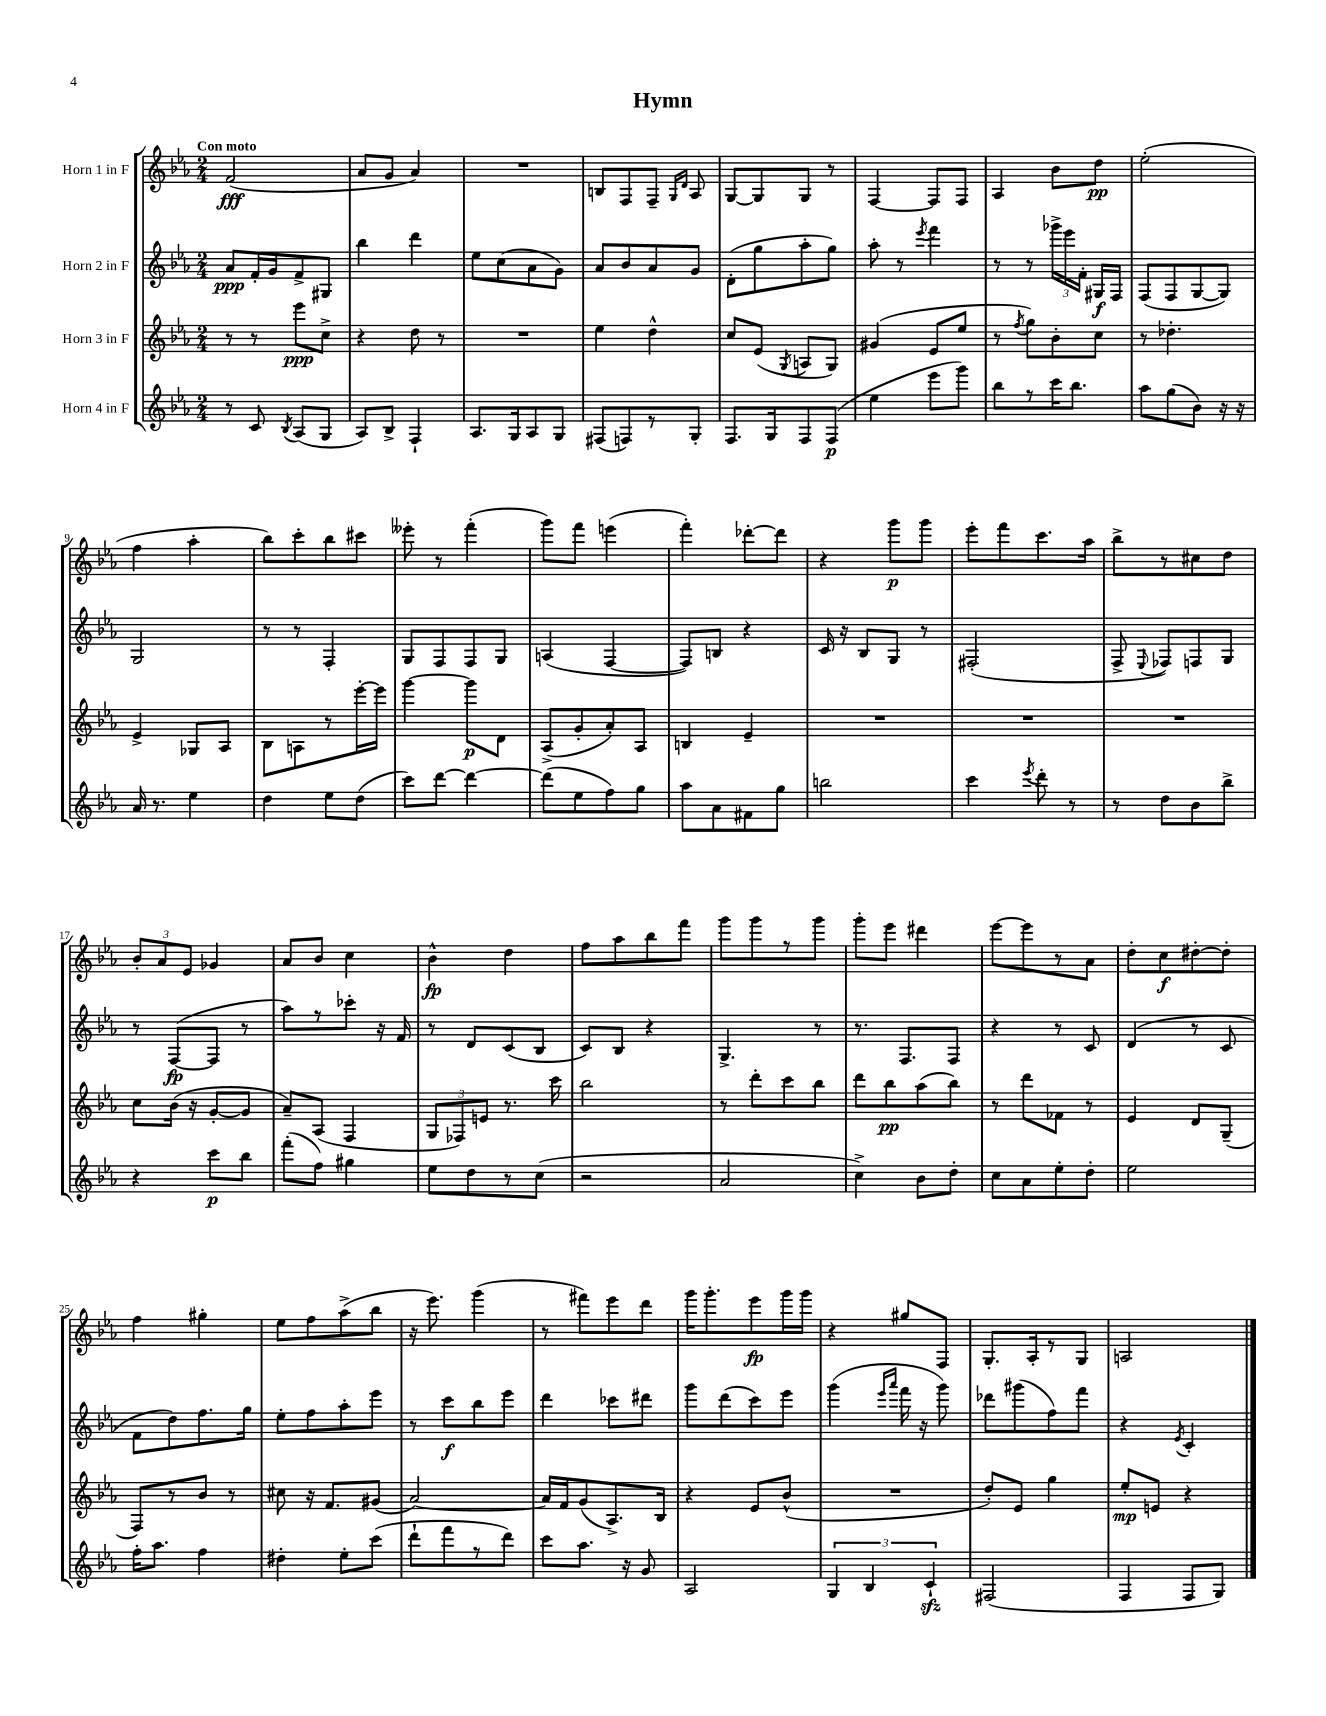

**kern	**kern	**kern	**kern
*staff4	*staff3	*staff2	*staff1
*clefG2	*clefG2	*clefG2	*clefG2
*k[b-e-a-]	*k[b-e-a-]	*k[b-e-a-]	*k[b-e-a-]
*M2/4	*M2/4	*M2/4	*M2/4
8r	8r	8a-	(2f
8c	8r	16f'	.
.	.	16g	.
8qB-	.	.	.
(8A-	8eee-	8f^	.
8G	8cc^	8G#	.
=	=	=	=
8A-)	4r	4bb-	8a-
8B-^	.	.	8g
4F`	8dd	4ddd	4a-)
.	8r	.	.
=	=	=	=
8.A-	2r	8ee-	2r
.	.	(8cc	.
16G	.	.	.
8A-	.	8a-	.
8G	.	8g)	.
=	=	=	=
(8F#	4ee-	8a-	8B
8F)	.	8b-	8F
8r	4dd^^	8a-	8F~
.	.	.	16qqG
.	.	.	16qqd
8G'	.	8g	8A-
=	=	=	=
8.F	8cc	(8d'	[8G
.	(8e-	8gg	8G]
16G	.	.	.
.	8qG	.	.
8F	8A	8aa-'	8G
(8F	8G)	8gg)	8r
=	=	=	=
4ee-	(4g#	8aa-'	[4F
.	.	8r	.
.	.	8qeee-	.
8eee-	8e-	4fff	8F]
8ggg)	8ee-	.	8F
=	=	=	=
8bb-	8r	8r	4A-
.	8qff	.	.
8r	8gg)	8r	.
16ccc	8b-'	24ggg-^	8b-
.	.	24eee-	.
8.bb-	.	.	.
.	.	24f'	.
.	8cc	16G#	8dd
.	.	16F	.
=	=	=	=
8aa-	8r	(8F	(2ee-'
(8gg	4.dd-'	8F	.
8b-)	.	[8G	.
16r	.	8G])	.
16r	.	.	.
=	=	=	=
16a-	4e-^	2G	4ff
8.r	.	.	.
4ee-	8G-	.	4aa-'
.	8A-	.	.
=	=	=	=
4dd	8B-	8r	8bb-)
.	8A	8r	8ccc'
8ee-	8r	4F'	8bb-
(8dd	[16eee-'	.	8ccc#
.	16eee-]	.	.
=	=	=	=
8ccc)	[4ggg	8G	8eee--'
[8ddd	.	8F	8r
4ddd_	8ggg]	8F	(4fff'
.	8d	8G	.
=	=	=	=
(8ddd]	(8A-^	(4A	8ggg)
8ee-	8g'	.	8fff
8ff)	8a-')	[4F	(4eee
8gg	8A-	.	.
=	=	=	=
8aa-	4B	8F])	4fff')
8a-	.	8B	.
8f#	4e-~	4r	[8ddd-'
8gg	.	.	8ddd-]
=	=	=	=
2bb	2r	16c	4r
.	.	16r	.
.	.	8B-	.
.	.	8G	8ggg
.	.	8r	8ggg
=	=	=	=
4ccc	2r	(2F#'	8eee-'
.	.	.	8fff
8qeee-	.	.	.
8ddd'	.	.	8.ccc
8r	.	.	.
.	.	.	16aa-
=	=	=	=
8r	2r	8F^	8bb-^
.	.	8qqE-	.
8dd	.	8F-)	8r
8b-	.	8F	8cc#
8bb-^	.	8G	8dd
=	=	=	=
4r	8cc	8r	12b-'
.	.	.	12a-
.	(16b-	([8F	.
.	.	.	12e-
.	16r	.	.
8ccc	[8g'	8F]	4g-
8bb-	8g]	8r	.
=	=	=	=
(8fff'	8a-~)	8aa-)	8a-
8ff)	(8A-	8r	8b-
4gg#	4F	8ccc-'	4cc
.	.	16r	.
.	.	16f	.
=	=	=	=
8ee-	12G	8r	4b-^^
.	12F-)	.	.
8dd	.	8d	.
.	12e	.	.
8r	8.r	(8c	4dd
(8cc	.	8B-	.
.	16ccc	.	.
=	=	=	=
2r	2bb-	8c)	8ff
.	.	8B-	8aa-
.	.	4r	8bb-
.	.	.	8fff
=	=	=	=
2a-	8r	4.G^	8ggg
.	8ddd'	.	8ggg
.	8ccc	.	8r
.	8bb-	8r	8ggg
=	=	=	=
4cc^)	8ddd	8.r	8ggg'
.	8bb-	.	8eee-
.	.	8.F	.
8b-	(8aa-	.	4ddd#
8dd'	8bb-)	8F	.
=	=	=	=
8cc	8r	4r	[8eee-
8a-	8ddd	.	8eee-]
8ee-'	8f-	8r	8r
8dd'	8r	8c	8a-
=	=	=	=
2ee-	4e-	(4d	8dd'
.	.	.	8cc
.	8d	8r	[8dd#'
.	(8G~	8c	8dd#']
=	=	=	=
16ff'	8F)	8f	4ff
8.aa-	.	.	.
.	8r	8dd)	.
4ff	8b-	8.ff	4gg#'
.	8r	.	.
.	.	16gg	.
=	=	=	=
4dd#'	8cc#	8ee-'	8ee-
.	16r	8ff	8ff
.	8.f	.	.
8ee-'	.	8aa-'	(8aa-^
(8ccc	(8g#	8eee-	8bb-
=	=	=	=
8ddd`	[2a-)	8r	16r
.	.	.	8.eee-)
8fff	.	8ccc	.
8r	.	8bb-	(4ggg
8ddd)	.	8eee-	.
=	=	=	=
8ccc	16a-]	4ddd	8r
.	16f	.	.
8.aa-	(8g	.	8fff#)
.	8.A-^)	8ccc-	8eee-
16r	.	.	.
8g	.	8ddd#	8ddd
.	16B-	.	.
=	=	=	=
2A-	4r	8ggg	16ggg
.	.	.	8.ggg'
.	.	(8ddd	.
.	8e-	8ccc)	8eee-
.	(8b-^^	8eee-	16ggg
.	.	.	16ggg
=	=	=	=
6G	2r	(4ggg	4r
6B-	.	.	.
.	.	16qqeee-	.
.	.	16qqaaa-	.
.	.	16fff	8gg#
.	.	16r	.
6c`	.	.	.
.	.	8ggg)	8F
=	=	=	=
(2F#	8dd')	8ddd-	8.G'
.	8e-	(8ggg#	.
.	.	.	16A-'
.	4gg	8ff)	8r
.	.	8fff	8G
=	=	=	=
4F	8ee-'	4r	2A
.	8e	.	.
.	.	8qe-	.
8F	4r	4c'	.
8G)	.	.	.
==	==	==	==
*-	*-	*-	*-
